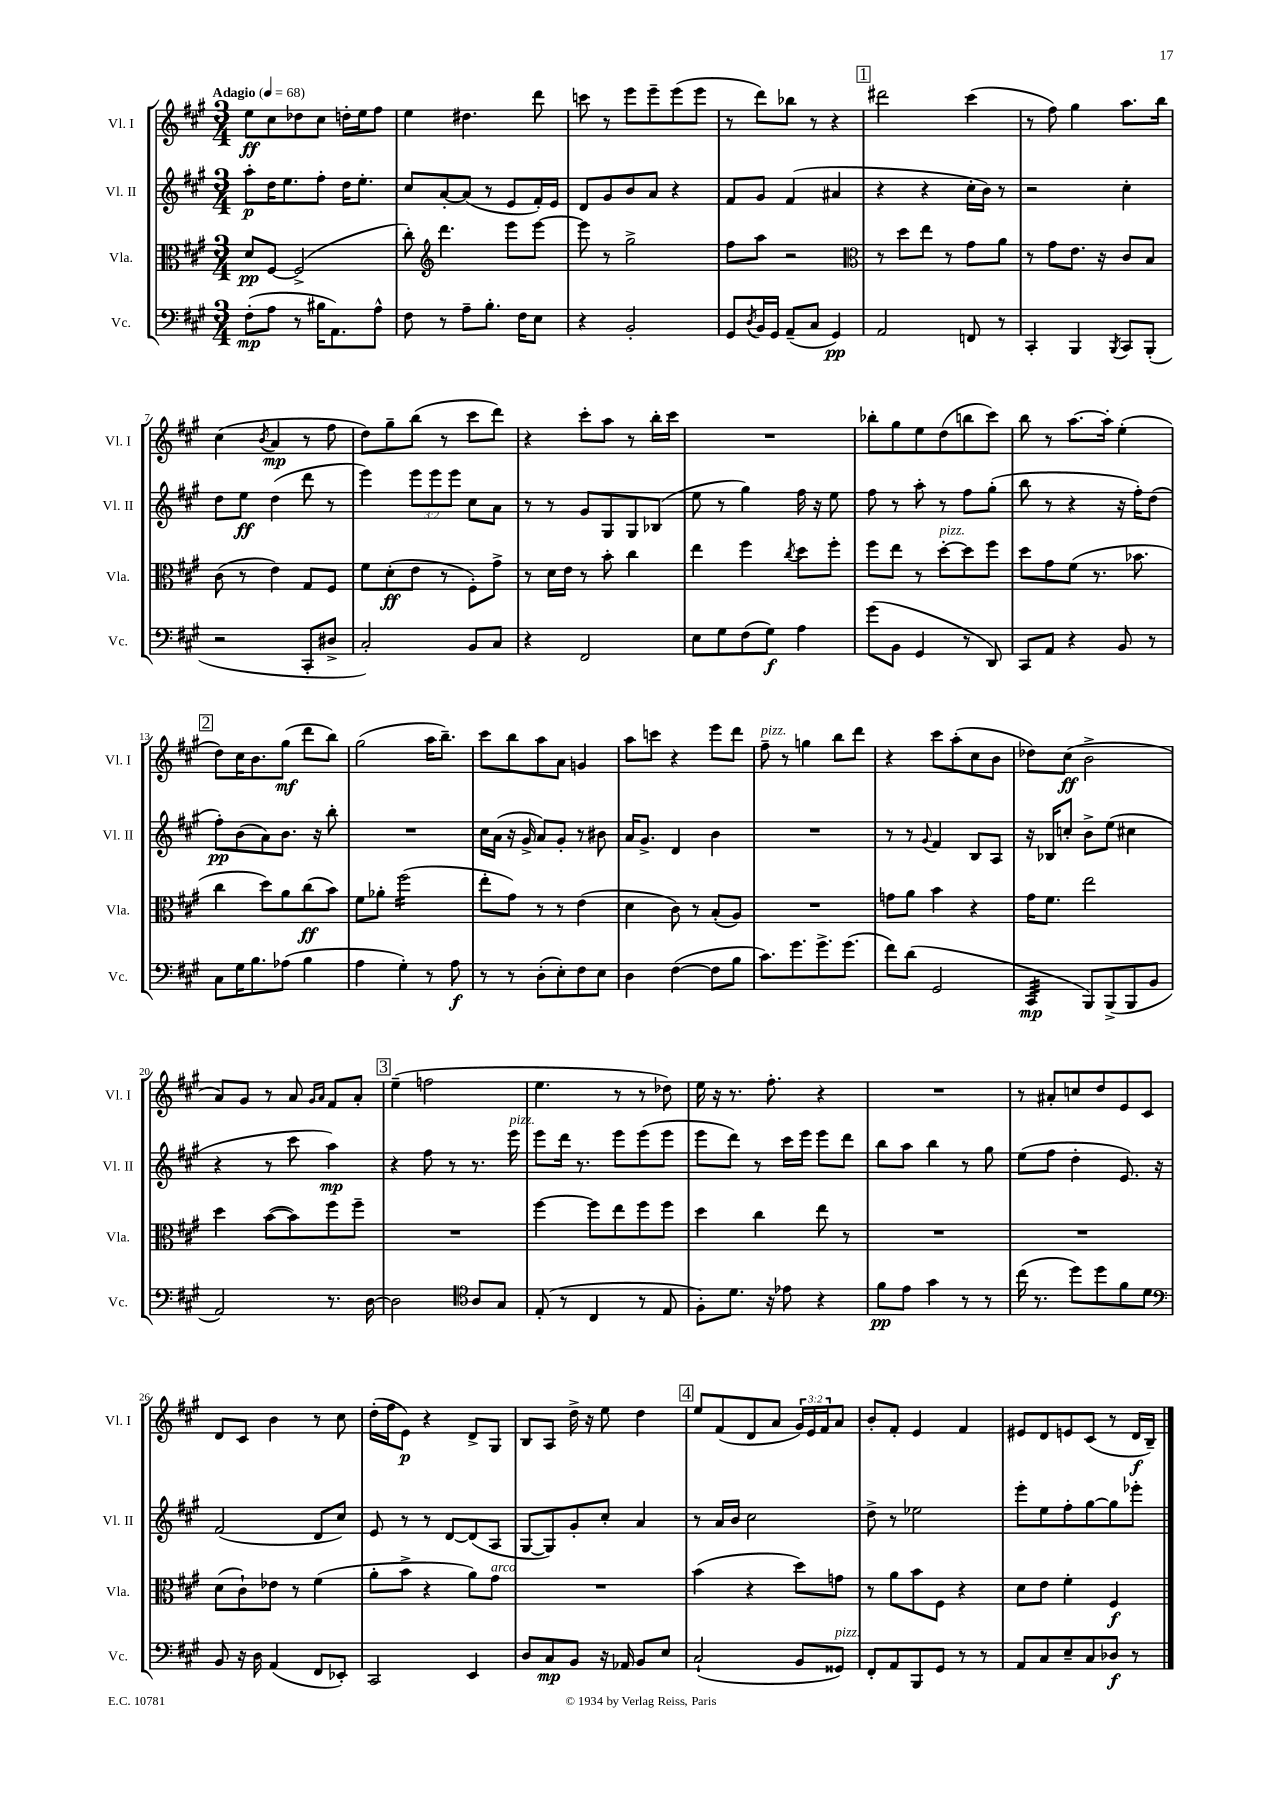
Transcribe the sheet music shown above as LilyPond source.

<<
\new StaffGroup <<
\new Staff = "s0" \with { instrumentName = "Vl. I" shortInstrumentName = "Vl. I" } {
    \clef treble \key a \major \numericTimeSignature \time 3/4 \override Staff.TupletNumber.text = #tuplet-number::calc-fraction-text \tempo "Adagio" 4 = 68
    e''8\ff cis''8 des''8 cis''8 d''16-. e''16 fis''8 |
    e''4 dis''4. d'''8 |
    c'''8 r8 e'''8 e'''8-- e'''8( e'''8 |
    r8 d'''8) bes''8 r8 r4 |
    \mark \markup { \box "1" } dis'''2 cis'''4( |
    r8 fis''8) gis''4 a''8. b''16 |
    cis''4( \acciaccatura { b'8 } a'4\mp r8 fis''8 |
    d''8) gis''8-- b''8( r8 cis'''8 d'''8) |
    r4 cis'''8-. a''8 r8 b''16-. cis'''16 |
    R2. |
    bes''8-. gis''8 e''8 d''8( b''8 cis'''8) |
    b''8 r8 a''8.~ a''16-. e''4-.( |
    \mark \markup { \box "2" } d''8) cis''16 b'8. gis''8\mf( d'''8 b''8) |
    gis''2( a''16 b''8.--) |
    cis'''8 b''8 a''8 a'8 g'4 |
    a''8 c'''8 r4 e'''8 d'''8 |
    fis''8--^\markup { \italic "pizz." } r8 g''4 b''8 d'''8 |
    r4 cis'''8 a''8-.( cis''8 b'8 |
    des''8) cis''8\ff( b'2-> |
    a'8) gis'8 r8 a'8 \grace { gis'16 a'16 } fis'8 a'8-. |
    \mark \markup { \box "3" } e''4--( f''2 |
    e''4. r8 r8 des''8) |
    e''16 r16 r8. fis''8.-. r4 |
    R2. |
    r8 ais'8-. c''8 d''8 e'8 cis'8 |
    d'8 cis'8 b'4 r8 cis''8 |
    d''16-.( fis''16 e'8\p) r4 d'8-> gis8 |
    b8 a8 d''16-> r16 e''8 d''4 |
    \mark \markup { \box "4" } e''8 fis'8( d'8 a'8 \tuplet 3/2 { gis'16) e'16 fis'16 } a'8 |
    b'8-. fis'8-. e'4 fis'4 |
    eis'8 d'8 e'8 cis'8( r8 d'16\f b16--) \bar "|." |
}
\new Staff = "s1" \with { instrumentName = "Vl. II" shortInstrumentName = "Vl. II" } {
    \clef treble \key a \major \numericTimeSignature \time 3/4 \override Staff.TupletNumber.text = #tuplet-number::calc-fraction-text
    a''8-.\p d''16 e''8. fis''8-. d''16 e''8.-. |
    cis''8 a'8~-. a'8( r8 e'8 fis'16-.) e'16 |
    d'8 gis'8 b'8 a'8 r4 |
    fis'8 gis'8 fis'4( ais'4 |
    \mark \markup { \box "1" } r4 r4 cis''16-. b'16) r8 |
    r2 cis''4-. |
    d''8 e''8\ff d''4( d'''8 r8 |
    e'''4) \tuplet 3/2 { e'''8 e'''8 e'''8 } cis''8 a'8 |
    r8 r8 gis'8 gis8 gis8 bes8( |
    e''8 r8 gis''4) fis''16 r16 e''8 |
    fis''8 r8 a''8-. r8 fis''8 gis''8-.( |
    b''8 r8 r4 r16 fis''16-.) d''8( |
    \mark \markup { \box "2" } fis''8-.\pp) b'8( a'8) b'8. r16 b''8-. |
    R2. |
    cis''16 a'16( r16 gis'16-> a'8) gis'8-. r8 bis'8 |
    a'16 gis'8.-> d'4 b'4 |
    R2. |
    r8 r8 \appoggiatura { gis'8 } fis'4 b8 a8 |
    r16 bes16 c''8-. b'8-> e''8( cis''4 |
    r4 r8 cis'''8 a''4\mp) |
    \mark \markup { \box "3" } r4 fis''8 r8 r8. e'''16^\markup { \italic "pizz." } |
    e'''8 d'''16 r8. e'''8 e'''8( e'''8 |
    e'''8 d'''8) r8 cis'''16 e'''16 e'''8 d'''8 |
    b''8 a''8 b''4 r8 gis''8 |
    e''8( fis''8 d''4-. e'8.) r16 |
    fis'2( d'8 cis''8) |
    e'8 r8 r8 d'8~ d'8( a8 |
    gis8~ gis8) gis'8-. cis''8-. a'4 |
    \mark \markup { \box "4" } r8 a'16 b'16 cis''2 |
    d''8-> r8 ees''2 |
    e'''8-. e''8 fis''8-. gis''8~ gis''8 ees'''8-. \bar "|." |
}
\new Staff = "s2" \with { instrumentName = "Vla." shortInstrumentName = "Vla." } {
    \clef alto \key a \major \numericTimeSignature \time 3/4
    d'8\pp fis8~ fis2->( |
    cis''8-.) \clef treble d'''4. e'''8 e'''8~ |
    e'''8 r8 gis''2-> |
    fis''8 a''8 r2 |
    \mark \markup { \box "1" } \clef alto r8 d''8 e''8 r8 gis'8 a'8 |
    r8 gis'8 e'8. r16 cis'8 b8 |
    cis'8( r8 e'4) gis8 fis8 |
    fis'8 d'8-.\ff( e'8 r8 fis8-.) gis'8-> |
    r8 d'16 e'16 r8 b'8-. cis''4 |
    e''4 fis''4 \acciaccatura { cis''8 } d''8 fis''8-. |
    fis''8 e''8 r8 d''8~-.^\markup { \italic "pizz." } d''8 fis''8 |
    d''8 gis'8 fis'8( r8. bes'8. |
    \mark \markup { \box "2" } cis''4 d''8) a'8 cis''8\ff( b'8) |
    fis'8 aes'8-. fis''2:16( |
    e''8-. gis'8) r8 r8 e'4( |
    d'4 cis'8) r8 b8-.( a8) |
    R2. |
    g'8 a'8 b'4 r4 |
    gis'16 fis'8. e''2 |
    d''4 b'8~( b'8) fis''8 fis''8-- |
    \mark \markup { \box "3" } R2. |
    fis''4~ fis''8 e''8 fis''8 fis''8 |
    d''4 cis''4 e''8 r8 |
    R2. |
    R2. |
    d'8( cis'8-!) ees'8 r8 fis'4( |
    a'8-. b'8-> r4 a'8) gis'8^\markup { \italic "arco" } |
    R2. |
    \mark \markup { \box "4" } b'4( r4 d''8) g'8 |
    r8 a'8 b'8 fis8 r4 |
    d'8 e'8 fis'4-. fis4\f \bar "|." |
}
\new Staff = "s3" \with { instrumentName = "Vc." shortInstrumentName = "Vc." } {
    \clef bass \key a \major \numericTimeSignature \time 3/4
    fis8-.\mp( a8 r8 bis16 a,8.) a8-^ |
    fis8 r8 a8-- b8.-. fis16 e8 |
    r4 b,2-. |
    gis,8 \acciaccatura { d8 } b,16 gis,16 a,8--( cis8 gis,4\pp) |
    \mark \markup { \box "1" } a,2 f,8 r8 |
    cis,4-. b,,4 \acciaccatura { b,,8 } cis,8 b,,8-.( |
    r2 cis,8-. dis8-> |
    cis2-.) b,8 cis8 |
    r4 fis,2 |
    e8 gis8 fis8( gis8\f) a4 |
    gis'8( b,8 gis,4 r8 d,8) |
    cis,8 a,8 r4 b,8 r8 |
    \mark \markup { \box "2" } cis8 gis16 b8. aes8( b4 |
    a4 gis4-.) r8 a8\f |
    r8 r8 d8-.( e8-.) fis8 e8 |
    d4 fis4~( fis8 b8 |
    cis'8.) gis'8. gis'8.-> gis'8.( |
    fis'8) d'8( gis,2 |
    cis,4:32\mp b,,8) b,,8->( b,,8 b,8 |
    a,2) r8. d16~ |
    \mark \markup { \box "3" } d2 \clef tenor a8 gis8 |
    e8-.( r8 cis4 r8 e8 |
    fis8-.) d'8. r16 ees'8 r4 |
    fis'8\pp e'8 gis'4 r8 r8 |
    cis''16( r8. d''8) d''8 fis'8 d'8 |
    \clef bass b,8 r16 d16 a,4( fis,8 ees,8-.) |
    cis,2 e,4 |
    d8 cis8\mp b,8 r16 aes,16 b,8 e8 |
    \mark \markup { \box "4" } cis2-!( b,8 gisis,8^\markup { \italic "pizz." }) |
    fis,8-. a,8 b,,8 gis,8 r8 r8 |
    a,8 cis8 e8-- cis8 des8\f r8 \bar "|." |
}
>>
>>
